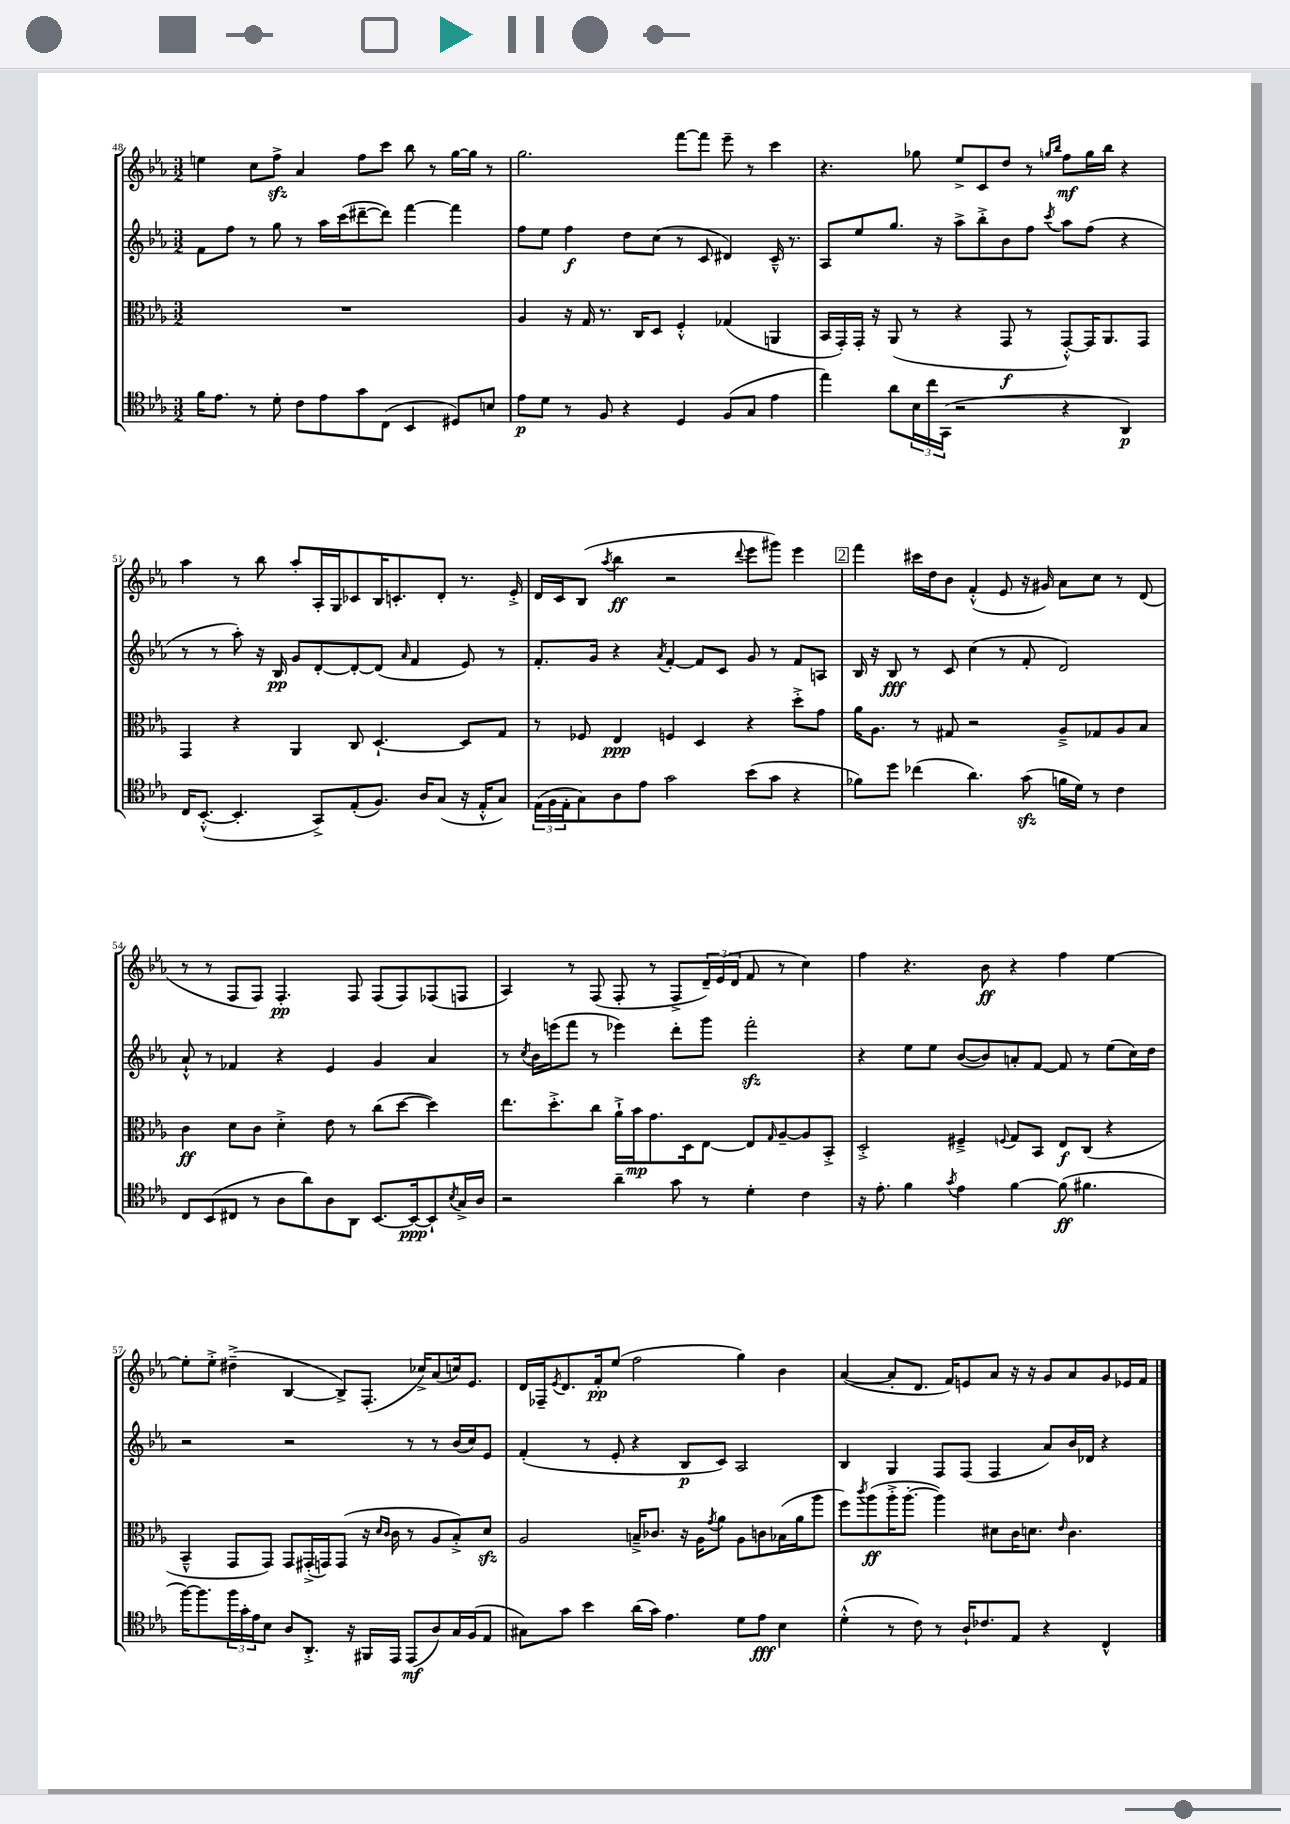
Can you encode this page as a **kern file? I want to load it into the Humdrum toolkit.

**kern	**kern	**kern	**kern
*staff4	*staff3	*staff2	*staff1
*clefC4	*clefC3	*clefG2	*clefG2
*k[b-e-a-]	*k[b-e-a-]	*k[b-e-a-]	*k[b-e-a-]
*M3/2	*M3/2	*M3/2	*M3/2
16f\LK	1.r	8f\L	4ee\
8.e-\J	.	.	.
.	.	8ff\J	.
8r	.	8r	8cc\L
8d'\	.	8gg\	8ff^\J
8c\L	.	8r	4a-/
8e-\	.	16aa-\LL	.
.	.	(16ccc\J	.
8g\	.	[8ddd#~\	8ff\L
(8C\J	.	8ddd#\]J)	8ccc\J
4BB-/	.	[4fff\	8bb-\
.	.	.	8r
8D#/L)	.	4fff\]	[16gg\LL
.	.	.	16gg\]JJ
8B/J	.	.	8r
=	=	=	=
8e-\L	4A-/	8ff\L	2.gg\
8d\J	.	8ee-\J	.
8r	16r	4ff\	.
.	16G/	.	.
8F/	8.r	.	.
4r	.	8dd\L	.
.	16C/LK	.	.
.	8D/J	(8cc\J	.
4D/	4F'^^/	8r	[8fff\L
.	.	8c/	8fff\]J
(8F/L	(4G-/	4d#/)	8eee-~\
8G/J	.	.	8r
4e-\	4AA/	16c~^^/	4ccc\
.	.	8.r	.
=	=	=	=
4ee-\)	16BB-/LL	8A-/L	4.r
.	16GG'/)	.	.
.	16GG'/JJ	8ee-/	.
.	16r	.	.
8a-\L	(8AA-/	8.gg/J	.
24B-\L	8r	.	8gg-\
24cc\	.	.	.
.	.	16r	.
(24GG\JJ	.	.	.
2r	4r	8aa-^\L	8ee-^/L
.	.	8bb-'^\	8c/
.	8GG/	8b-\	8dd/J
.	8r	8ff\J	8r
.	.	.	16qqgg/LL
.	.	8qccc/	16qqbb-/JJ
4r	[8GG'^^/L)	8aa-\L	8ff\L
.	16GG/]K	(8ff\J	16gg\L
.	8.AA-/	.	16bb-\JJ
4AA-/)	.	4r	4r
.	8GG/J	.	.
=	=	=	=
16C/LK	4GG/	8r	4aa-\
([8.BB-'^^/J	.	.	.
.	.	8r	.
4.BB-'/]	4r	8aa-'\)	8r
.	.	16r	8bb-\
.	.	16B-/	.
.	4AA-/	8g/L	8aa-'/L
8GG^/L)	.	[8d'/	16A-'/L
.	.	.	16G/J
(8E-'/	8C/	8d'/_	8c-/
8.F/J)	[4.D`/	(8d/]J	16B-/K
.	.	.	8.c'/
.	.	16qqa-/	.
.	.	4f/	.
16A-/LK	.	.	.
(8G/J	.	.	8d'/J
16r	8D/]L	8e-/)	8.r
16E-'^^/LK	.	.	.
8G/J)	8G/J	8r	.
.	.	.	16e-'^/
=	=	=	=
(24E-\LL	8r	8.f'/L	16d/LL
24F\	.	.	.
.	.	.	16c/J
24E-'\J	.	.	.
8G\)	8F-/	.	(8B-/J
.	.	16g/Jk	.
.	.	.	8qaa-/
8A-\	4E-/	4r	4bb-\
8e-\J	.	.	.
.	.	8qa-/	.
2g\	4F/	[4f'/	2r
.	4D/	8f/]L	.
.	.	8c/J	.
.	.	.	8qqddd/
(8b-\L	4r	8g/	8eee-\L
8g\J	.	8r	8ggg#\J)
4r	8dd'^\L	8f/L	4eee-\
.	8g\J	8A/J	.
=	=	=	=
8f-\L)	16a-\LK	16B-/	4fff\
.	8.A-\J	16r	.
8dd\J	.	8B-/	.
(4cc-\	8r	8r	16ccc#\LL
.	.	.	16dd\J
.	8G#/	8c/	8b-\J
4.a-\)	2r	(4cc\	(4f'^^/
.	.	8r	8e-/
(8g\	.	8f'/	16r
.	.	.	16g#/)
16f\LL	8A-~^/L	2d/)	8a-\L
16d\JJ)	.	.	.
8r	8G-/	.	8cc\J
4c\	8A-/	.	8r
.	8B-/J	.	(8d/
=	=	=	=
8C/L	4c\	8a-`^^/	8r
(8BB-/	.	8r	8r
8C#/J	8d\L	4f-/	8F/L
8r	8c\J	.	8F/J)
8A-\L	4d'^\	4r	4.F'/
8a-\)	.	.	.
8A-\	8e-\	4e-/	.
8AA-\J	8r	.	8F/
[8.BB-/L	(8cc\L	4g/	(8F/L
.	[8dd\J	.	8F/)
16BB-/_k	.	.	.
8BB-`/]	4dd\])	4a-/	(8F-/
8qB-/	.	.	.
16G^/L	.	.	8F/J
16A-/JJ	.	.	.
=	=	=	=
2r	8.ee-\L	8r	4A-/)
.	.	8qcc/	.
.	.	16b-\LL	.
.	8.dd'^\	(16eee\J	.
.	.	8fff\J	8r
.	8cc\J	8r	(8F/
4a-~\	16a-`^\LL	4eee-\)	8F'/
.	16b-\J	.	.
.	8.g\	.	8r
8g\	.	8ddd'\L	8F^/L
.	16D\k	.	.
8r	[8E-\J	8ggg\J	24d~/L)
.	.	.	(24e-/
.	.	.	24d/JJ
4d'\	8E-/]L	2fff'\	8f/
.	16qqG/	.	.
.	[8A-~/	.	8r
4c\	8A-/]	.	4cc\)
.	8BB-'^/J	.	.
=	=	=	=
16r	2D'^/	4r	4ff\
8.e-'\	.	.	.
4f\	.	8ee-\L	4.r
.	.	8ee-\J	.
8qg/	.	.	.
4e-\	4F#~^/	([8b-/L	.
.	.	8b-/])	8b-\
.	8qqF/	.	.
[4f\	8G/L	8a'/	4r
.	8BB-/J	[8f/J	.
(8f\]	8E-/L	8f/]	4ff\
4.f#\	(8C/J	8r	.
.	4r	(8ee-\L	[4ee-\
.	.	16cc\L)	.
.	.	16dd\JJ	.
=	=	=	=
[16ff\LK)	4BB-~^^/	2r	8ee-'\]L
8.ff\]	.	.	.
.	.	.	8ee-'^\J
24ff\L	8GG/L	.	(4dd#~^\
24g'\	.	.	.
24e-\J	.	.	.
8B-\J	8GG/J)	.	.
8A-/L	8GG/L	2r	[4B-/
8.AA-'^/J	(16GG#'^/L	.	.
.	16GG/J)	.	.
.	(8GG/J	.	8B-^/]L)
16r	.	.	.
16FF#/LL	16r	.	(8.F'/J
.	16qqd/LL	.	.
.	16qqc/JJ	.	.
16EE-/JJ	16c\	.	.
(8EE-/L	8r	8r	.
.	.	.	16cc-^/LK)
8A-/)	8A-/L	8r	(8a-/
16G/L	8B-'^/)	(16b-/LL	16cc/k)
(16F/J	.	16cc/J)	8.e-/J
8E-/J	8d/J	8e-/J	.
=	=	=	=
8G#\L)	2A-/	(4f'/	16d/LL
.	.	.	16F-~/J
.	.	.	8qe-/
8g\J	.	.	8.d/
4b-\	.	8r	.
.	.	.	16f'/k
.	.	8e-'/	(8ee-/J
(16a-\LL	16B~^/LK	4r	2ff\
16g\JJ)	8.c-/J	.	.
4.e-\	.	.	.
.	16r	8B-/L	.
.	16A-\LK	.	.
.	8qg/	.	.
.	8a-\J	8c/J)	.
8d\L	8A-\L	2A-/	4gg\)
8e-\J	8c\	.	.
4B-\	(16B-\L	.	4b-\
.	16a-\J	.	.
.	8aa-\J	.	.
=	=	=	=
(4d'^^\	8ff\L)	4B-/	([4a-/
.	8qccc/	.	.
.	(8aa-\	.	.
8r	16aa-'^\K	4G/	8a-'/]L
.	[8.aa-'\J	.	.
8c\)	.	.	8.d/J
8r	4aa-\])	8F/L	.
.	.	.	16f/LK)
16A-`/LK	.	(8F/J	8e/
8.c-/	.	.	.
.	8d#\L	4F/	8a-/J
8E-/J	16c\K	.	16r
.	8.d\J	.	16r
4r	.	8a-/L)	8g/L
.	16qqe-/	.	.
.	4.c\	16b-/L	8a-/
.	.	16d-/JJ	.
4C^^/	.	4r	8g/
.	.	.	16e-/L
.	.	.	16f/JJ
==	==	==	==
*-	*-	*-	*-
